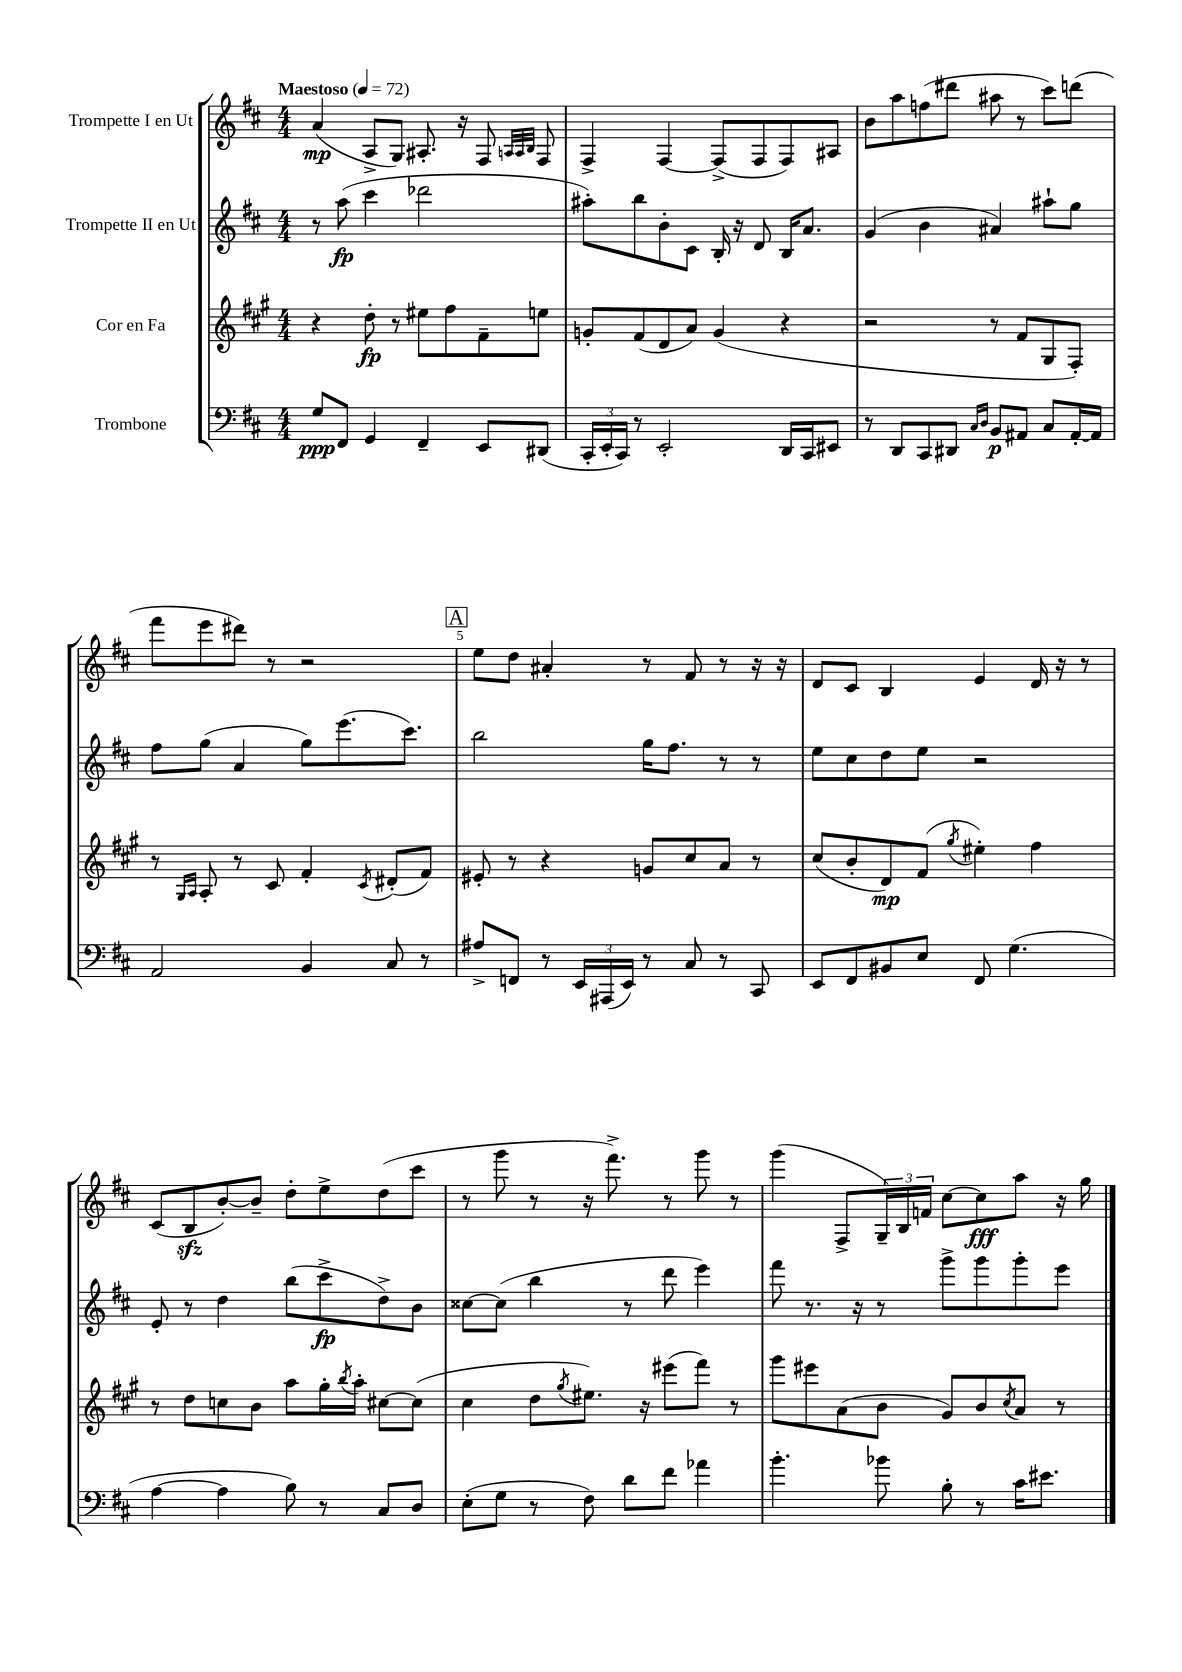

**kern	**dynam	**kern	**dynam	**kern	**dynam	**kern	**dynam
*part4	*part4	*part3	*part3	*part2	*part2	*part1	*part1
*staff4	*staff4	*staff3	*staff3	*staff2	*staff2	*staff1	*staff1
*I"Trombone	*	*I"Cor en Fa	*	*I"Trompette II en Ut	*	*I"Trompette I en Ut	*
*clefF4	*	*clefG2	*	*clefG2	*	*clefG2	*
*k[f#c#]	*	*k[f#c#g#]	*	*k[f#c#]	*	*k[f#c#]	*
*M4/4	*	*M4/4	*	*M4/4	*	*M4/4	*
*MM72	*	*MM72	*	*MM72	*	*MM72	*
=1	=1	=1	=1	=1	=1	=1	=1
!	!	!	!	!	!	!LO:TX:a:B:t=Maestoso	!
8G/L	ppp	4r	.	8r	.	(4a/	mp
8FF#/J	.	.	.	(8aa\	fp	.	.
4GG/	.	8dd'\	fp	4ccc#\	.	8A^/L	.
.	.	8r	.	.	.	8G/J)	.
4FF#~/	.	8ee#X\L	.	2ddd-X\	.	8.A#X'/	.
.	.	8ff#\	.	.	.	.	.
.	.	.	.	.	.	16r	.
8EE/L	.	8f#~\	.	.	.	8F#/	.
.	.	.	.	.	.	32qqAn/LLL	.
.	.	.	.	.	.	32qqA/	.
.	.	.	.	.	.	32qqB/JJJ	.
(8DD#X/J	.	8een\J	.	.	.	8F#/	.
=2	=2	=2	=2	=2	=2	=2	=2
24CC#'/LL	.	8gn'/L	.	8aa#X'\L)	.	4F#^/	.
24EE'/	.	.	.	.	.	.	.
24CC#/JJ)	.	.	.	.	.	.	.
8r	.	(8f#/	.	8bb\	.	.	.
2EE'/	.	8d/	.	8b'\	.	[4F#/	.
.	.	8a/J)	.	8c#\J	.	.	.
.	.	(4g/	.	16B'/	.	(8F#^/L]	.
.	.	.	.	16r	.	.	.
.	.	.	.	8d/	.	8F#/	.
16DD/LL	.	4r	.	16B/KL	.	8F#/)	.
16CC#/J	.	.	.	8.a/J	.	.	.
8EE#X/J	.	.	.	.	.	8A#X/J	.
=3	=3	=3	=3	=3	=3	=3	=3
8r	.	2r	.	(4g/	.	8b\L	.
8DD/L	.	.	.	.	.	8aa\	.
8CC#/	.	.	.	4b\	.	(8ffn\	.
8DD#X/J	.	.	.	.	.	8ddd#X\J	.
16qqC#/LL	.	.	.	.	.	.	.
16qqD/JJ	.	.	.	.	.	.	.
8BB/L	p	8r	.	4a#X/)	.	8aa#X\	.
8AA#X/J	.	8f#/L	.	.	.	8r	.
8C#/L	.	8G#/	.	8aa#X`\L	.	8ccc#\L)	.
[16AA#'/L	.	8F#'/J)	.	8gg\J	.	(8dddn\J	.
16AA#/JJ]	.	.	.	.	.	.	.
!!LO:LB:g=z
=4	=4	=4	=4	=4	=4	=4	=4
2AA/	.	8r	.	8ff#\L	.	8fff#\L	.
.	.	16qqG#/LL	.	.	.	.	.
.	.	16qqA/JJ	.	.	.	.	.
.	.	8A'/	.	(8gg\J	.	8eee\	.
.	.	8r	.	4a/	.	8ddd#X\J)	.
.	.	8c#/	.	.	.	8r	.
4BB/	.	4f#'/	.	8gg\L)	.	2r	.
.	.	.	.	(8.eee\	.	.	.
.	.	8qc#/	.	.	.	.	.
8C#/	.	(8d#X'/L	.	.	.	.	.
.	.	.	.	8.ccc#\J)	.	.	.
8r	.	8f#/J)	.	.	.	.	.
!!LO:REH:place=s1:t=A
=5	=5	=5	=5	=5	=5	=5	=5
8A#X^/L	.	8e#X'/	.	2bb\	.	8ee\L	.
8FFn/J	.	8r	.	.	.	8dd\J	.
8r	.	4r	.	.	.	4a#X'/	.
24EE/LL	.	.	.	.	.	.	.
(24AAA#X/	.	.	.	.	.	.	.
24EE/JJ)	.	.	.	.	.	.	.
8r	.	8gn/L	.	16gg\KL	.	8r	.
.	.	.	.	8.ff#\J	.	.	.
8C#/	.	8cc#/	.	.	.	8f#/	.
8r	.	8a/J	.	8r	.	8r	.
8CC#/	.	8r	.	8r	.	16r	.
.	.	.	.	.	.	16r	.
=6	=6	=6	=6	=6	=6	=6	=6
8EE/L	.	(8cc#/L	.	8ee\L	.	8d/L	.
8FF#/	.	8b'/	.	8cc#\	.	8c#/J	.
8BB#X/	.	8d/)	mp	8dd\	.	4B/	.
8E/J	.	(8f#/J	.	8ee\J	.	.	.
.	.	8qgg#/	.	.	.	.	.
8FF#/	.	4ee#X'\)	.	2r	.	4e/	.
(4.G\	.	.	.	.	.	.	.
.	.	4ff#\	.	.	.	16d/	.
.	.	.	.	.	.	16r	.
.	.	.	.	.	.	8r	.
!!LO:LB:g=z
=7	=7	=7	=7	=7	=7	=7	=7
[4A\	.	8r	.	8e'/	.	(8c#/L	.
.	.	8dd\L	.	8r	.	8Bzz/	.
4A\]	.	8ccn\	.	4dd\	.	[8b'/)	.
.	.	8b\J	.	.	.	8b~/J]	.
8B\)	.	8aa\L	.	(8bb\L	.	8dd'\L	.
8r	.	16gg#'\L	.	8ccc#^\	fp	8ee^\	.
.	.	8qbb/	.	.	.	.	.
.	.	16aa'\JJ	.	.	.	.	.
8C#/L	.	[8cc#X\L	.	8dd^\)	.	(8dd\	.
8D/J	.	(8cc#\J]	.	8b\J	.	8ccc#\J	.
=8	=8	=8	=8	=8	=8	=8	=8
(8E'\L	.	4cc#\	.	[8cc##X\L	.	8r	.
8G\J	.	.	.	(8cc##\J]	.	8ggg\	.
8r	.	8dd\L	.	4bb\	.	8r	.
.	.	8qgg#/	.	.	.	.	.
8F#\)	.	8.ee#X\J)	.	.	.	16r	.
.	.	.	.	.	.	8.fff#^\)	.
8d\L	.	.	.	8r	.	.	.
.	.	16r	.	.	.	.	.
8f#\J	.	(8eee#X\L	.	8ddd\	.	8r	.
4a-X\	.	8fff#\J)	.	4eee\)	.	8ggg\	.
.	.	8r	.	.	.	8r	.
=9	=9	=9	=9	=9	=9	=9	=9
4.b'\	.	8ggg#\L	.	8fff#\	.	(4ggg\	.
.	.	8eee#X\	.	8.r	.	.	.
.	.	(8a\	.	.	.	8F#^/L	.
.	.	.	.	16r	.	.	.
8b-X\	.	8b\J	.	8r	.	24G~/L)	.
.	.	.	.	.	.	24B/	.
.	.	.	.	.	.	24fn/JJ	.
8B'\	.	8g#/L)	.	8ggg^\L	.	[8cc#\L	.
8r	.	8b/	.	8ggg\	.	8cc#\]	fff
.	.	8qcc#/	.	.	.	.	.
16c#\KL	.	8a/J	.	8ggg'\	.	8aa\J	.
8.e#X\J	.	.	.	.	.	.	.
.	.	8r	.	8eee\J	.	16r	.
.	.	.	.	.	.	16gg\	.
==	==	==	==	==	==	==	==
*-	*-	*-	*-	*-	*-	*-	*-
